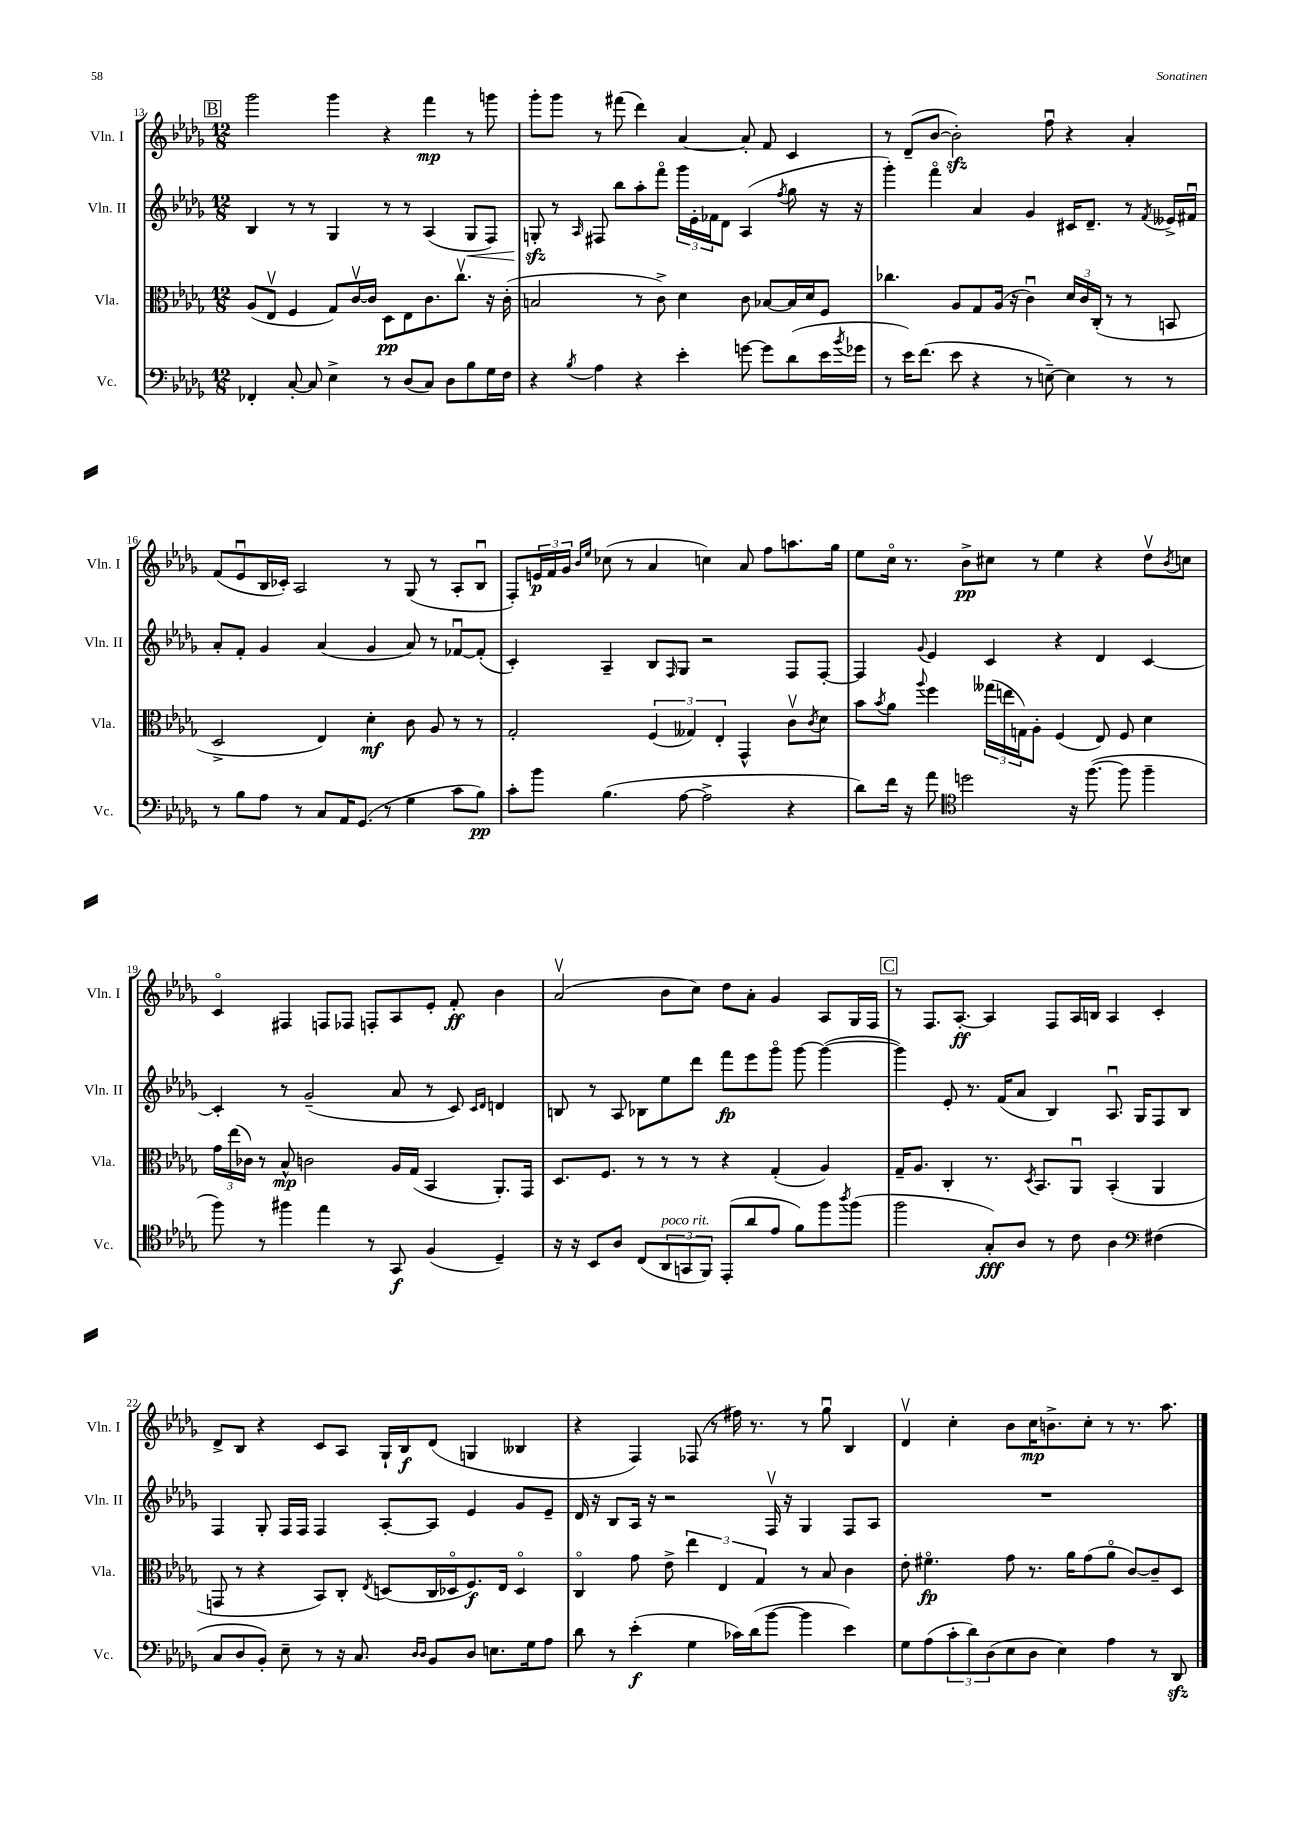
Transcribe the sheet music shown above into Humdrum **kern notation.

**kern	**kern	**kern	**kern
*staff4	*staff3	*staff2	*staff1
*clefF4	*clefC3	*clefG2	*clefG2
*k[b-e-a-d-g-]	*k[b-e-a-d-g-]	*k[b-e-a-d-g-]	*k[b-e-a-d-g-]
*M12/8	*M12/8	*M12/8	*M12/8
4FF-'/	(8A-/L	4B-/	2ggg-\
.	8E-v/J	.	.
[8C'/	4F/	8r	.
8C/]	.	8r	.
4E-^\	8G-/L)	4G-/	4ggg-\
.	[16cv/L	.	.
.	16c/]JJ	.	.
8r	8D-\L	8r	4r
(8D-/L	8E-\	8r	.
8C/J)	8.c\	(4A-/	4fff\
8D-\L	.	.	.
.	8.ccv\J	.	.
8B-\	.	8G-/L	8r
16G-\L	16r	8F/J)	8ggg\
16F\JJ	(16c'\	.	.
=	=	=	=
4r	2B/	8G'/	8ggg-'\L
.	.	8r	8ggg-\J
8qB-/	.	16qqA-/	.
4A-\	.	8F#/	8r
.	.	8bb-\L	(8fff#\
4r	8r	8aa-'\	4ddd-\)
.	8c^\)	8fffo\J	.
4e-'\	4d-\	24ggg-\LL	[4a-/
.	.	24e-'\	.
.	.	24f-\J	.
.	.	8d-\J	.
[8g\	8c\	(4A-/	8a-'/]
8g\]L	[8B-/L	.	8f/
.	.	8qff/	.
(8d-\	16B-/]L	8gg-\	4c/
.	16d-/J	.	.
16e-\L	8F/J	16r	.
8qb-/	.	.	.
16g-\JJ	.	16r	.
=	=	=	=
8r	4.cc-\	4ggg-'\)	8r
16e-\LK)	.	.	(8d-~/L
(8.f\J	.	.	.
.	.	4fffo\	[8b-/J
8e-\	8A-/L	.	2b-'\])
4r	8G-/	4a-/	.
.	(16A-/Jk	.	.
.	16r	.	.
8r	4cu\)	4g-/	.
[8E~\)	.	.	8ffu\
4E\]	24d-/LL	16c#/LK	4r
.	24c/	.	.
.	.	8.d-~/J	.
.	(24C'/JJ	.	.
.	8r	.	.
8r	8r	8r	4a-'/
.	.	8qf/	.
8r	8BB/	16e--^/LL	.
.	.	16f#u/JJ	.
=	=	=	=
8r	2D-^/	8a-'/L	(8f/L
8B-\L	.	8f'/J	8e-u/
8A-\J	.	4g-/	16B-/L
.	.	.	16c-'/JJ)
8r	.	.	2A-/
8C/L	4E-/)	(4a-/	.
16AA-/K	.	.	.
(8.GG-/J	.	.	.
.	4d-'\	4g-/	.
8r	.	.	8r
4G-\	8c\	8a-/)	(8G-/
.	8A-/	8r	8r
8c\L	8r	[8f-u/L	8A-'/L
8B-\J)	8r	(8f-'/]J	8B-u/J
=	=	=	=
8c'\L	2G-'/	4c'/)	8F'/L)
8b-\J	.	.	24e/L
.	.	.	24f/
.	.	.	24g-/JJ
.	.	.	16qqb-/LL
.	.	.	16qqee-/JJ
(4.B-\	.	4A-~/	(8cc-\
.	.	.	8r
.	(6F/	8B-/L	4a-/
.	.	16qqF/	.
[8A-\	.	8G-/J	.
.	6G--/)	.	.
2A-^\]	.	2r	4cc\)
.	6E-'/	.	.
.	4GG-^^/	.	8a-/
.	.	.	8ff\L
4r	8cv\L	8F/L	8.aa\
.	8qc/	.	.
.	8d-\J	[8F'/J	.
.	.	.	16gg-\Jk
=	=	=	=
8d-\L)	8b-\L	4F/]	8ee-\L
.	8qb-/	.	.
16f\Jk	8a-\J	.	16cco\Jk
16r	.	.	8.r
.	8qqaa-/	8qqg-/	.
8a-\	4ff\	4e-/	.
*clefC4	*	*	*
2dd\	.	.	8b-^\L
.	(24gg--\LL	4c/	8cc#\J
.	24ee\	.	.
.	24G\J)	.	.
.	8A-'\J	.	8r
.	(4F/	4r	4ee-\
16r	.	.	.
([8.ff\	.	.	.
.	8E-/)	4d-/	4r
8ff\]	8F/	.	.
4ff~\	4d-\	[4c/	8dd-v\L
.	.	.	8qb-/
.	.	.	8cc\J
=	=	=	=
8ff\)	24g-\LL	4c'/]	4co/
.	(24ee-\	.	.
.	24c-\JJ)	.	.
8r	8r	.	.
4ff#\	8B-^^/	8r	4F#/
.	2c\	(2g-~/	.
4ee-\	.	.	8F/L
.	.	.	8F-/J
8r	.	.	8F'/L
8GG-/	16A-/LL	8a-/	8A-/
.	(16G-/JJ	.	.
(4F/	4BB-/	8r	8e-'/J
.	.	8c/)	8f'/
.	.	16qqc/LL	.
.	.	16qqd-/JJ	.
4D-~/)	8.AA-'/L)	4d/	4b-\
.	16GG-/Jk	.	.
=	=	=	=
16r	8.D-/L	8B/	(2a-v/
16r	.	.	.
8BB-/L	.	8r	.
.	8.F/J	.	.
8A-/J	.	8A-/	.
(8C/L	8r	8B-\L	.
12AA-/	8r	8ee-\	8b-\L
12GG/	.	.	.
.	8r	8ddd-\J	8cc\J)
12FF/J)	.	.	.
(8EE-'/L	4r	8fff\L	8dd-\L
8a-/	.	8eee-\	8a-'\J
8e-/J	(4G-'/	8ggg-o\J	4g-/
8f\L)	.	[8ggg-\	.
8ff\	4A-/)	(4ggg-\_	8A-/L
8qaa-/	.	.	.
(8ff\J	.	.	16G-/L
.	.	.	16F/JJ
=	=	=	=
2ff\	16G-~/LK	4ggg-\])	8r
.	8.A-/J	.	.
.	.	.	8.F/L
.	4C'/	8e-'/	.
.	.	.	[8.A-'/J
.	.	8.r	.
8G-'/L)	8.r	.	4A-/]
.	.	(16f/LK	.
8A-/J	.	8a-/J	.
.	8qD-/	.	.
.	8.BB-/L	.	.
8r	.	4B-/)	8F/L
8c\	8AA-u/J	.	16A-/L
.	.	.	16B/JJ
4A-\	(4BB-'/	8.A-u/	4A-/
.	.	16G-/LK	.
*clefF4	*	*	*
(4F#\	4AA-/	8F/	4c'/
.	.	8B-/J	.
=	=	=	=
8C/L	8GG/	4F/	8d-^/L
8D-/	8r	.	8B-/J
8BB-'/J)	4r	8G-'/	4r
8E-~\	.	16F/LL	.
.	.	16F/JJ	.
8r	8BB-/L)	4F/	8c/L
16r	8C'/J	.	8A-/J
8.C/	.	.	.
.	8qE-/	.	.
.	(8D/L	[8A-'/L	16G-`/LL
.	.	.	16B-/J
16qqD-/LL	.	.	.
16qqD-/JJ	.	.	.
8BB-/L	16C/L	8A-/]J	(8d-/J
.	16D-o/J	.	.
8D-/J	8.F/)	4e-/	4G/
8.E\L	.	.	.
.	16E-/Jk	.	.
.	4D-o/	8g-/L	4B--/
16G-\k	.	.	.
8A-\J	.	8e-~/J	.
=	=	=	=
8d-\	4Co/	16d-/	4r
.	.	16r	.
8r	.	8B-/L	.
(4e-'\	8g-\	16A-/Jk	4F/)
.	.	16r	.
.	8e-^\	2r	.
4G-\	6ee-\	.	(8F-/
.	.	.	8r
.	6E-/	.	.
16c-\LL)	.	.	16ff#\)
(16d-\J	.	.	8.r
.	6G-/	.	.
[8b-\J	.	16Fv/	.
.	.	16r	.
4b-\]	8r	4G-/	8r
.	8B-/	.	8gg-u\
4e-\)	4c\	8F/L	4B-/
.	.	8A-/J	.
=	=	=	=
8G-\L	8e-'\	1.r	4d-v/
(8A-\	4.f#o\	.	.
12c'\	.	.	4cc'\
12d-\)	.	.	.
(12D-\	.	.	.
8E-\	8g-\	.	8b-\L
8D-\J	8.r	.	16cc\K
.	.	.	8.b^\
4E-\)	.	.	.
.	16a-\LK	.	.
.	(8g-\	.	8cc'\J
4A-\	8a-o\J	.	8r
.	[8c/L)	.	8.r
8r	8c~/]	.	.
.	.	.	8.aa-\
8DD-/	8D-/J	.	.
==	==	==	==
*-	*-	*-	*-
